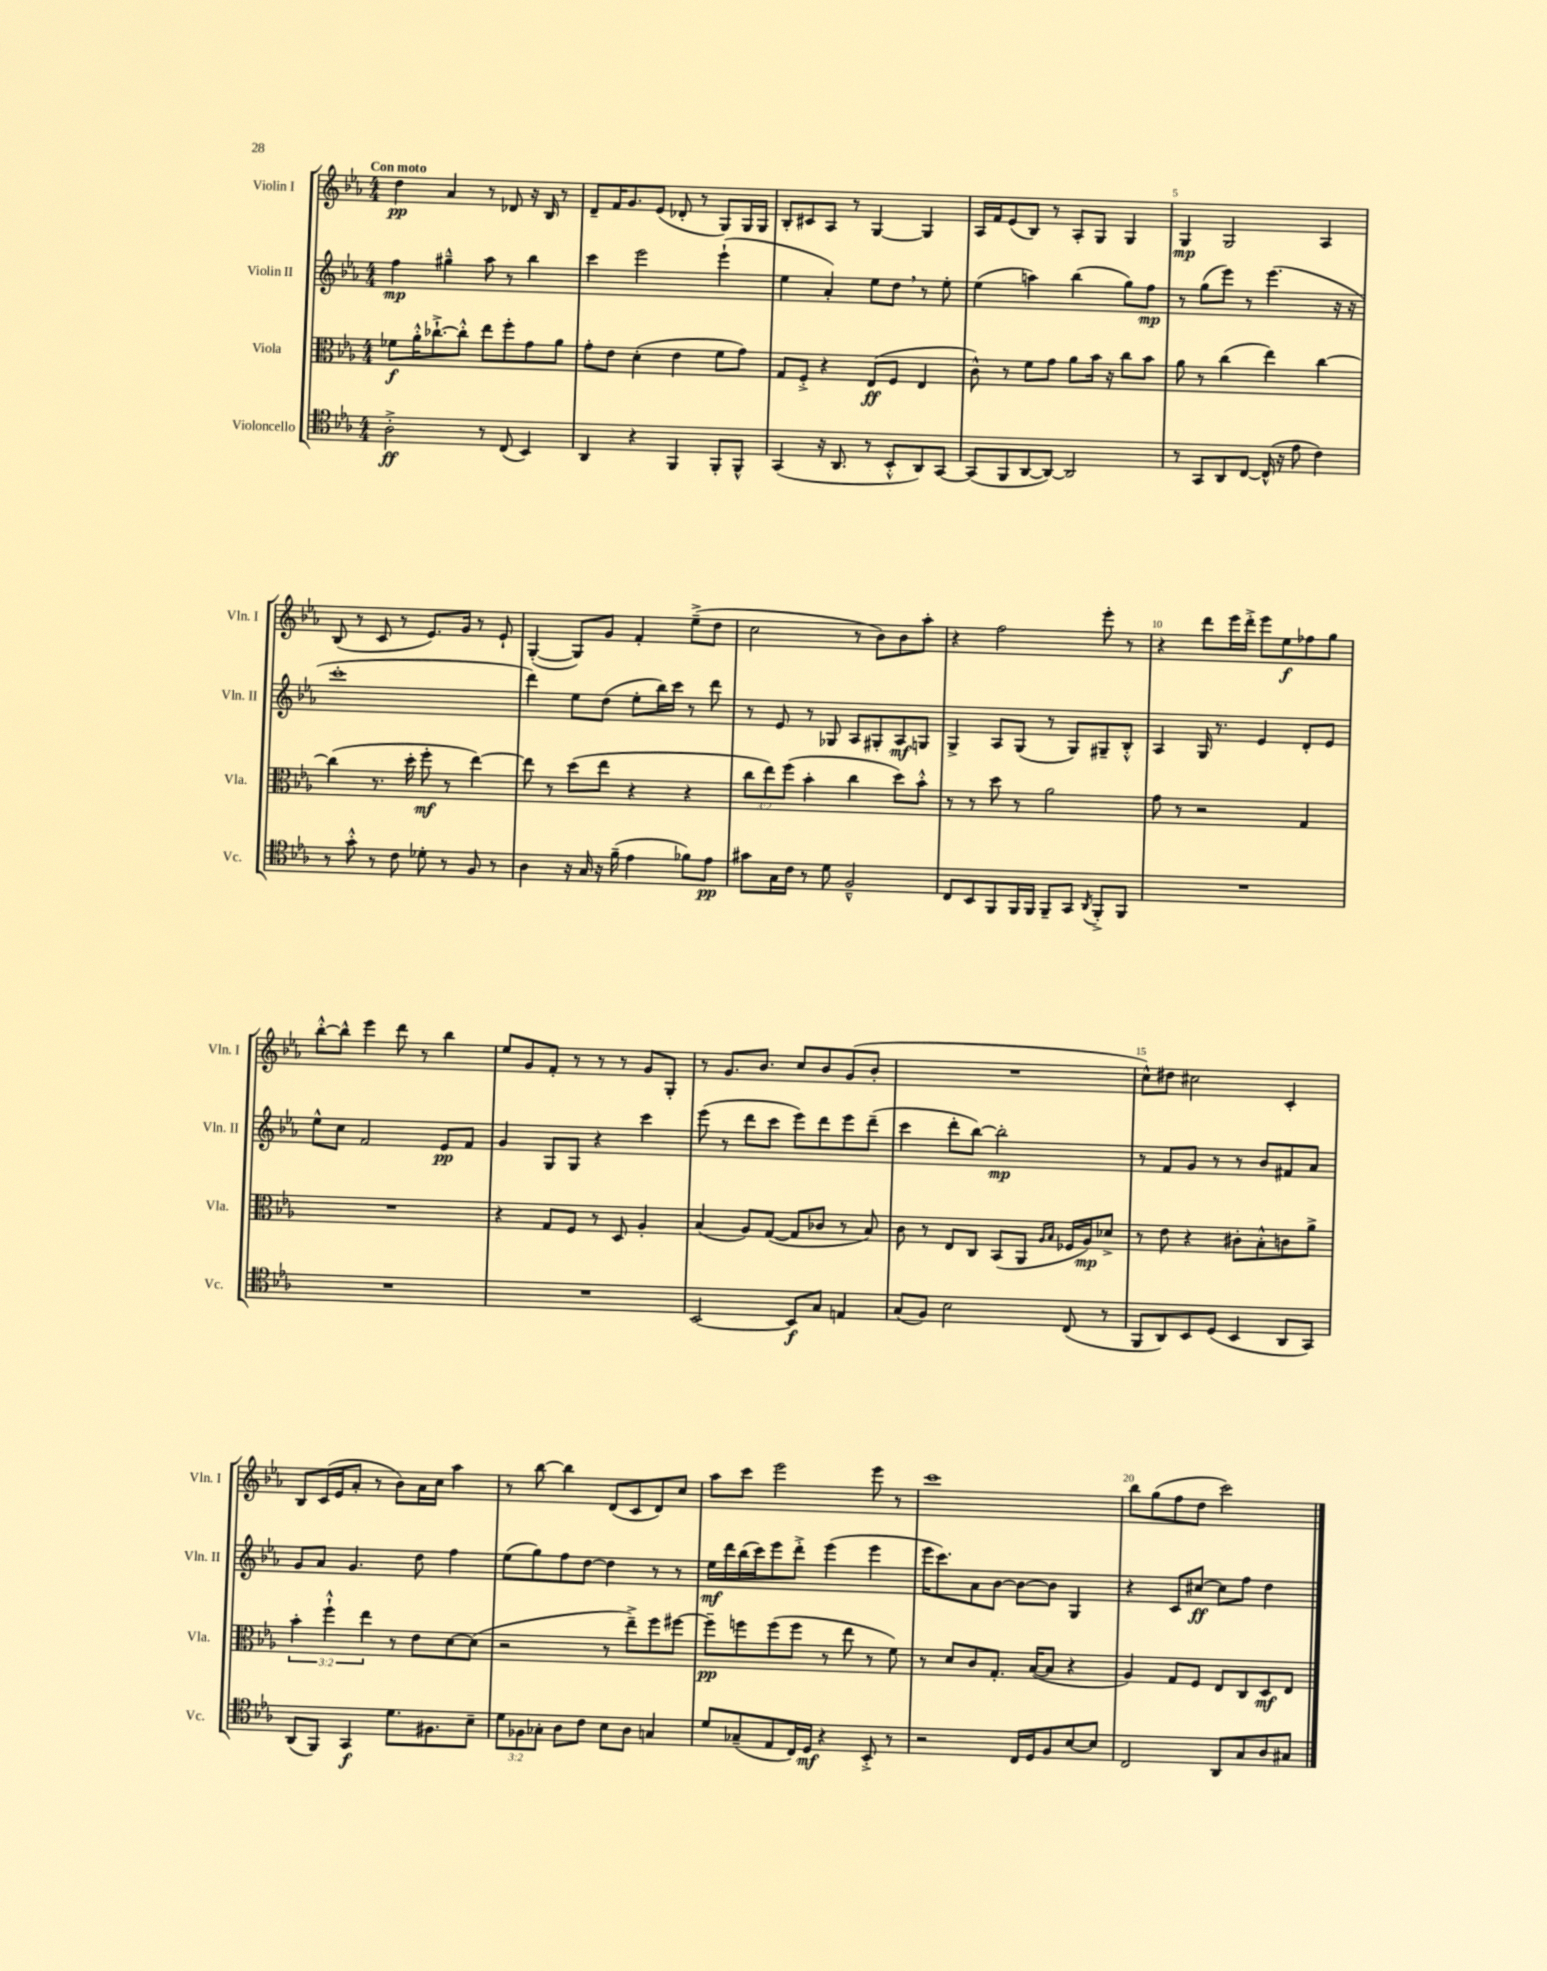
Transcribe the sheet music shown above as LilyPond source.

<<
\new StaffGroup <<
\new Staff = "s0" \with { instrumentName = "Violin I" shortInstrumentName = "Vln. I" } {
    \clef treble \key ees \major \numericTimeSignature \time 4/4 \tempo "Con moto"
    \autoBeamOff d''4\pp aes'4 r8 des'8 r16 bes16 r8 |
    d'8[-- f'16 g'8. ees'8]( des'8-. r8 g8[) g16 g16] |
    bes8[-. cis'8 aes8] r8 g4~ g4 |
    aes16[ f'16 ees'8( bes8]) r8 aes8[-. g8] g4 |
    g4\mp g2 aes4 |
    bes8( r8 c'8 r8 ees'8.[) g'16] r8 ees'8-! |
    g4~-.( g8[) g'8] f'4-. ees''8[--->( d''8] |
    c''2 r8 bes'8[) bes'8 aes''8]-. |
    r4 f''2 ees'''8-. r8 |
    r4 d'''8[ ees'''16 d'''16]-.-> ees'''8[ ees''8\f fes''8 g''8] |
    bes''8[~-.-^ bes''8]-^ ees'''4 d'''8 r8 bes''4 |
    ees''8[ g'8 f'8]-. r8 r8 r8 g'8[ g8]-. |
    r8 g'8.[ bes'8.] c''8[ bes'8 g'8( bes'8]-. |
    R1 |
    c''8[-^) dis''8] cis''2 c'4-. |
    bes8[ c'16( ees'16 aes'8]-. r8 bes'8[) aes'16 c''16] aes''4 |
    r8 bes''8~ bes''4 d'8[( c'8 d'8) c''8] |
    aes''8[ c'''8] ees'''2 ees'''8 r8 |
    c'''1 |
    bes''8[ g''8( f''8 d''8] c'''2) \bar "|." |
}
\new Staff = "s1" \with { instrumentName = "Violin II" shortInstrumentName = "Vln. II" } {
    \clef treble \key ees \major \numericTimeSignature \time 4/4
    \autoBeamOff f''4\mp gis''4---^ aes''8 r8 bes''4 |
    c'''4 ees'''2 ees'''4-!( |
    ees''4 aes'4-.) ees''8[ d''8] \breathe r8 ees''8-. |
    ees''4( a''4) bes''4( g''8[) f''8]\mp |
    r8 g''8[( ees'''8]) r8 ees'''4.( r16 r16 |
    c'''1-. |
    d'''4) ees''8[ d''8]( ees''8[-. bes''16) c'''16] r8 d'''8 |
    r8 ees'8 r8 ges8 aes8[ gis8-. aes8\mf g8] |
    g4-> aes8[ g8]( r8 g8[) gis8-- bes8]-.-^ |
    aes4 g16 r8. ees'4 d'8[-. ees'8] |
    ees''8[-^ c''8] f'2 ees'8[\pp f'8] |
    g'4 g8[ g8] r4 c'''4 |
    ees'''8( r8 d'''8[ c'''8] ees'''8[) d'''8 ees'''8 d'''8]--( |
    c'''4 d'''8[-. bes''8]~) bes''2-.\mp |
    r8 f'8[ g'8] r8 r8 bes'8[ fis'8 aes'8] |
    g'8[ aes'8] g'4. d''8 f''4 |
    ees''8[( g''8) f''8 d''8]~ d''4 r8 r8 |
    ees''16[\mf d'''16 bes''16( c'''16) ees'''8 d'''8]-.-> ees'''4( ees'''4 |
    ees'''16[ c'''8.) aes'8 bes'8]~ bes'8[~ bes'8] g4 |
    r4 c'8[ cis''8]~\ff cis''8[ f''8] d''4 \bar "|." |
}
\new Staff = "s2" \with { instrumentName = "Viola" shortInstrumentName = "Vla." } {
    \clef alto \key ees \major \numericTimeSignature \time 4/4 \override Staff.TupletNumber.text = #tuplet-number::calc-fraction-text
    \autoBeamOff fes'8[\f aes'16-.-^ ces''8.~-!-> ces''8]-.-^ ees''8[ f''8-. g'8 aes'8] |
    g'8[-. ees'8] d'4-.( ees'4 f'8[ g'8]) |
    g8[ f8]-.-> r4 ees8[\ff( f8] ees4 |
    c'8-^) r8 f'8[ g'8] aes'8[ bes'16] r16 c''8[ bes'8] |
    aes'8 r8 c''4( ees''4) c''4~ |
    c''4( r8. d''16-. f''8-.\mf r8 ees''4~) |
    ees''8 r8 d''8[( ees''8] r4 r4 |
    \tuplet 3/2 { c''8[ ees''8) f''8]( } bes'4-. c''4 d''8[) bes'8]-.-^ |
    r8 r8 d''8 r8 aes'2 |
    g'8 r8 r2 g4 |
    R1 |
    r4 g8[ f8] r8 d8 aes4-. |
    bes4( aes8[) g8]~( g8[ ces'8] r8 bes8) |
    c'8 r8 ees8[ c8] bes,8[( aes,8] \grace { aes16[ bes16] } fes16[ aes16\mp) des'8]-> |
    r8 ees'8 r4 cis'8[-. bes8-.-^ c'8 aes'8]-> |
    \tuplet 3/2 { bes'4-. f''4-!-^ ees''4 } r8 ees'8[ d'8~ d'8]( |
    r2 r8 ees''8[--->) f''8 fis''8]~ |
    fis''8[--\pp f''8 f''8( f''8] r8 ees''8 r8 f'8) |
    r8 d'8[ c'8 g8.]-. bes16[~( bes8] r4 |
    aes4) g8[ f8] ees8[ c8 d8\mf ees8] \bar "|." |
}
\new Staff = "s3" \with { instrumentName = "Violoncello" shortInstrumentName = "Vc." } {
    \clef tenor \key ees \major \numericTimeSignature \time 4/4 \override Staff.TupletNumber.text = #tuplet-number::calc-fraction-text
    \autoBeamOff aes2-.->\ff r8 c8( bes,4) |
    aes,4 r4 f,4 f,8[-. f,8]-^ |
    g,4( r16 aes,8. r8 bes,8[-.-^ aes,8) g,8]~ |
    g,8[( f,8 aes,8~ aes,8]~) aes,2 |
    r8 g,8[ aes,8 c8]~ c16-^( r16 ees'8 c'4) |
    r8 g'8-.-^ r8 c'8 des'8-. r8 f8 r8 |
    aes4 r16 g16 r16 f'16--( ees'4 fes'8[) ees'8]\pp |
    gis'8[ g16 c'16] r8 d'8 f2---^ |
    c8[ bes,8 f,8 f,16 f,16] f,8[-- g,8] \acciaccatura { aes,8 } f,8[-.-> f,8] |
    R1 |
    R1 |
    R1 |
    bes,2~ bes,8[\f g8] e4 |
    g8[( f8]) bes2 c8( r8 |
    f,8[ aes,8) bes,8 d8]( bes,4 aes,8[ g,8]) |
    aes,8[( f,8]) g,4\f d'8.[ fis8. bes8]-- |
    \tuplet 3/2 { d'8[ fes8 ges8]-. } aes8[ c'8] bes8[ aes8] g4 |
    d'8[ ges8--( ees8 c16) d16]\mf r4 bes,8-.-> r8 |
    r2 c16[ d16 f8 bes8~ bes8] |
    c2 aes,8[ g8 aes8 gis8] \bar "|." |
}
>>
>>
\layout { \context { \Score \override BarNumber.break-visibility = ##(#f #t #t) barNumberVisibility = #(every-nth-bar-number-visible 5) } }
